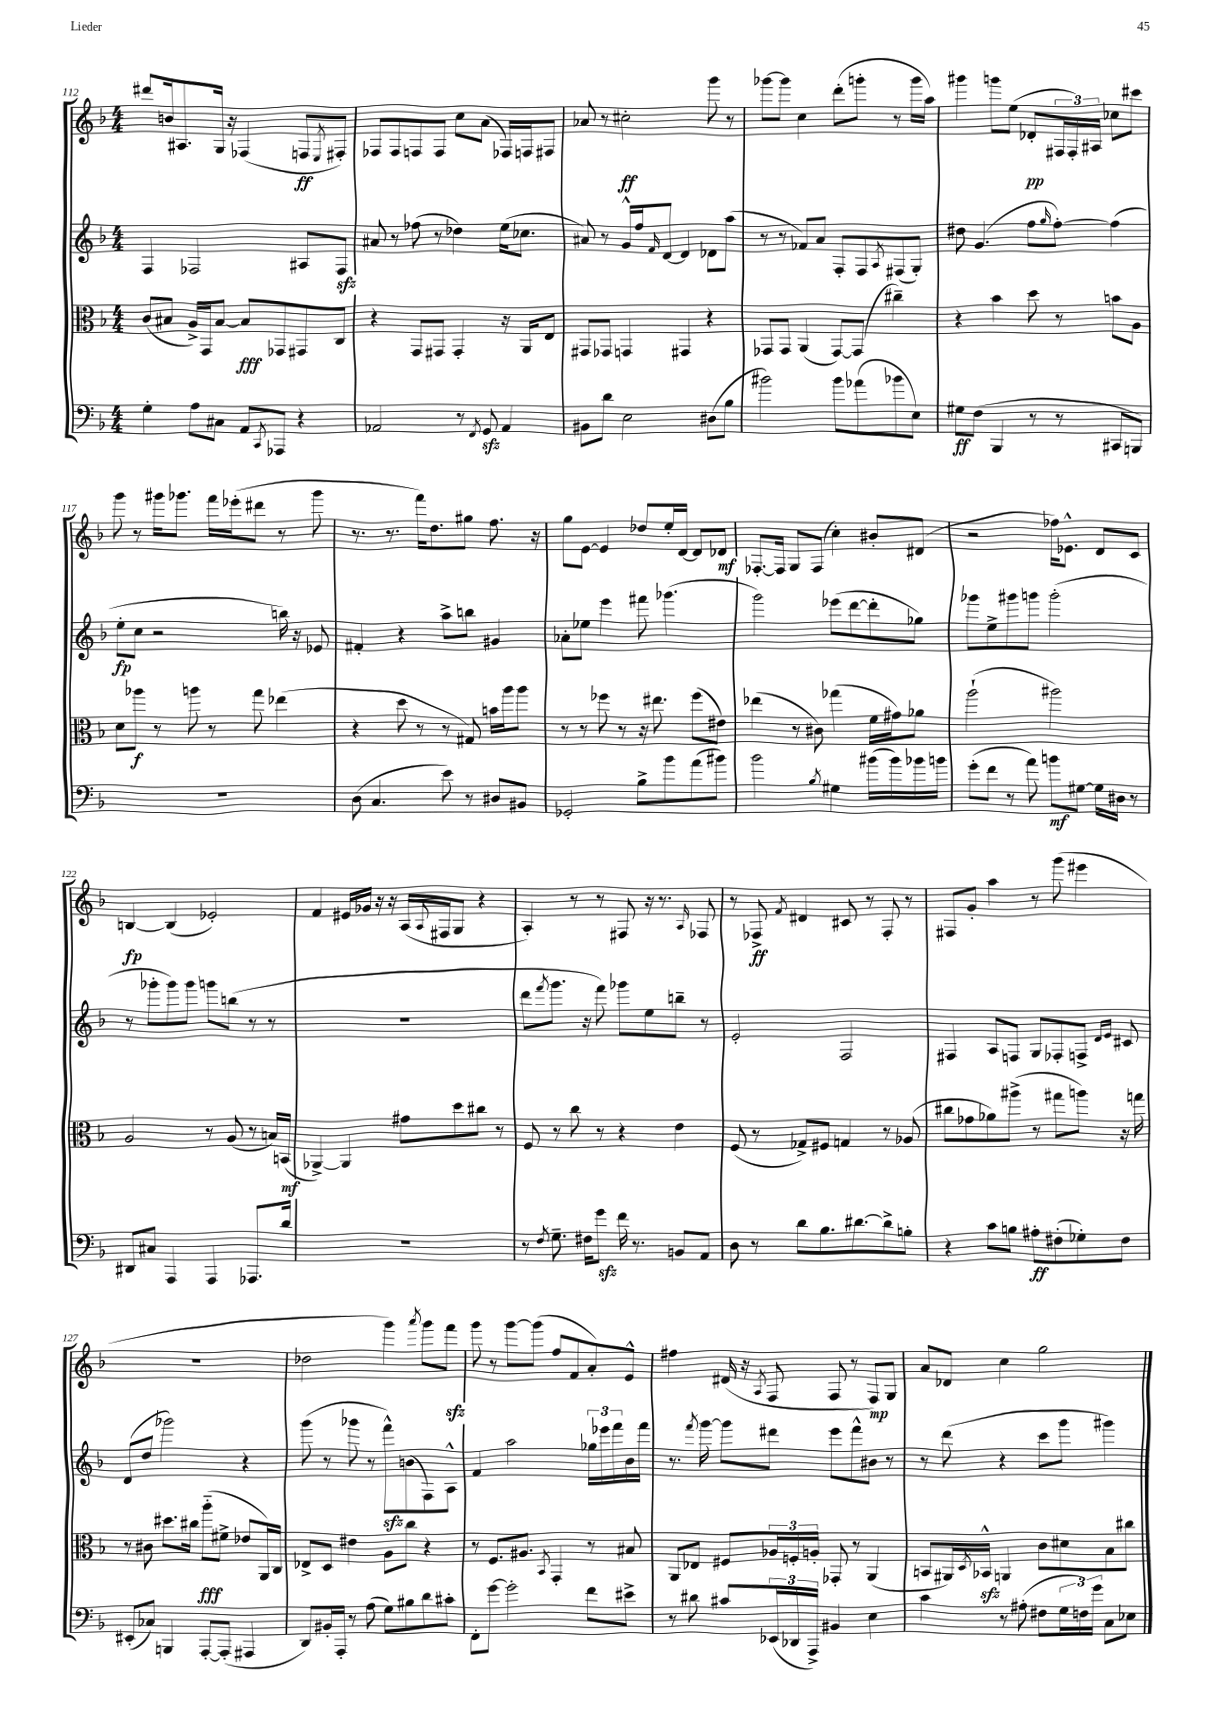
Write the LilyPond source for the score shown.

<<
\new StaffGroup <<
\new Staff = "s0" {
    \clef treble \key f \major \numericTimeSignature \time 4/4
    dis'''8 b'16 ais8. g16 r16 fes4( f8\ff \acciaccatura { e8 } fis8-.) |
    fes8 fes8 f8 f8 c''8 a'8( fes16) f16 fis8 |
    aes'8 r8 cis''2-.\ff g'''8 r8 |
    ges'''8~ ges'''8 c''4 d'''8-.( g'''8-. r8 g'''16 a''16) |
    gis'''4 g'''8 e''8( des'8-.\pp \tuplet 3/2 { fis16 fis16-.) ais16 } ces''8 cis'''8 |
    g'''8 r8 gis'''16 ges'''8. f'''16 ees'''16-.( dis'''8 r8 ges'''8 |
    r8. r8. f'''16) d''8. gis''8 f''8. r16 |
    g''8 e'8~ e'4 des''8 e''16-. d'16~ d'8 des'8\mf |
    fes8.~-. fes16 g8 fes8( c''4-.) bis'8-. dis'8( |
    r2 fes''16) ees'8.-^ d'8 c'8 |
    b4~\fp b4( ees'2-.) |
    f'4 eis'16 ges'16 r16 r16 a16( \appoggiatura { a8 } fis16 g8 r4 |
    a4-.) r8 r8 fis8 r16 r8. \grace { a16 } fes8 |
    r8 fes8->\ff \acciaccatura { f'8 } dis'4 cis'8 r8 fes8-. r8 |
    fis8 g'8-. a''4 r8 g'''8( eis'''4 |
    R1 |
    des''2 g'''4) \acciaccatura { a'''8 } g'''8 f'''8\sfz |
    g'''8 r8 g'''8~ g'''8( f''8 f'8 a'8-.) e'8-^ |
    fis''4 dis'16( r16 \acciaccatura { a8 } f8 f8 r8 f8\mp) g8 |
    a'8 des'8 c''4 g''2 \bar "|." |
}
\new Staff = "s1" {
    \clef treble \key f \major \numericTimeSignature \time 4/4
    f4 fes2 ais8 fes8\sfz |
    ais'8 r8 fes''8( r8 des''4) e''16( ces''8. |
    ais'8) r8 g'16-^ f''16 \grace { f'16 } d'8~ d'4 des'8 a''8( |
    r8 r8 fes'8) a'8 f8-. f8 \acciaccatura { a8 } fis8( g8-.) |
    dis''8 g'4.( f''8 \grace { g''16 } f''8~-.) f''4( |
    e''8-.\fp c''8 r2 b''16) r16 ees'8 |
    fis'4-. r4 a''8-> b''8 gis'4 |
    aes'8-. ees''8 e'''4 fis'''8 ges'''4.( |
    g'''2) ees'''8( d'''8~ d'''8-. ges''8) |
    ges'''8 e''8-> gis'''8 g'''8 g'''2-.( |
    r8 ges'''8-. ges'''8) ges'''8 g'''8 b''8( r8 r8 |
    R1 |
    d'''8 \acciaccatura { f'''8 } g'''8. r16 f'''8) ges'''8 e''8 b''8-- r8 |
    e'2-. f2 |
    fis4 a8 f8 g8 fes8-. f8-> \grace { d'16 e'16 } cis'8 |
    d'8( d''8 ges'''2) r4 |
    g'''8( r8 ges'''8 r8 f'''8-^\sfz) b'8( f8) a8-^ |
    f'4 a''2 \tuplet 3/2 { ges''16 ees'''16 f'''16 } bes'16 f'''16 |
    r8. \acciaccatura { f'''8 } g'''16~ g'''8 dis'''8 e'''8 f'''8-^ bis'8 r8 |
    r8 d'''8( r4 c'''8 g'''8 gis'''4) \bar "|." |
}
\new Staff = "s2" {
    \clef alto \key f \major \numericTimeSignature \time 4/4
    c'8( bis8 a16->) g,16 bis8~ bis8\fff ges,8 gis,8 c8 |
    r4 g,8 gis,8 gis,4-. r16 a,16 e8 |
    gis,8 ges,8 g,4 gis,4 r4 |
    ges,8 ges,8 a,4( ges,8~) ges,8( cis''4--) |
    r4 bes'4 d''8 r8 b'8 a8 |
    d'8 aes''8\f r8 a''8 r8 g''8 ees''4( |
    r4 d''8 r8 r8 gis8) b'16 a''16 a''8 |
    r8 r8 fes''8 r8 r16 eis''8. fes''8( eis'8) |
    ees''4( r8 cis'8) ges''4( f'16 gis'16) aes'8 |
    a''2-!( ais''2) |
    a2 r8 a8( r8 b16) b,16\mf( |
    aes,4~->) aes,4 gis'8 d''8 cis''8 r8 |
    f8 r8 c''8 r8 r4 e'4 |
    f8( r8 ges8->) fis8 g4 r8 aes8( |
    cis''8 ges'8 aes'8) ais''8->( r8 gis''8 a''8) r16 g''16 |
    r8 cis'8 dis''8. cis''16 a''8-_\fff( fis'8-> ees'8 a,16) c16 |
    ees8-> d8 eis'4 a8 c''8 r4 |
    r8 f8. ais8. \acciaccatura { bes,8 } g,4-. r8 bis8 |
    a,8 ees8 fis8 \tuplet 3/2 { aes16 f16-. a16-. } ges,8-. r8 a,4( |
    b,8 ais,16) \acciaccatura { d8 } bes,16-^\sfz a,4 c'8 dis'8 bes8 cis''8 \bar "|." |
}
\new Staff = "s3" {
    \clef bass \key f \major \numericTimeSignature \time 4/4
    g4-. a8 cis8 a,8 \acciaccatura { c,8 } aes,,8 r4 |
    aes,2 r8 \acciaccatura { f,8 } g,8\sfz aes,4 |
    bis,8 d'8 e2 dis8( bes8 |
    bis'2) bis'8 aes'8( bes'8 e8) |
    gis8\ff f8( bes,,4 r8 r8 cis,8 b,,8) |
    R1 |
    d8( c4. e'8) r8 dis8 bis,8 |
    ges,2-. bes8-> bes'8 a'8( bis'8) |
    bes'2 \acciaccatura { bes8 } gis4 bis'16( bis'16) bes'16 b'16 |
    g'8-.( f'8 r8 a'8) b'8\mf gis8~ gis16 dis16 r8 |
    dis,8 cis8 a,,4 a,,4 aes,,8. d'16 |
    R1 |
    r8 \acciaccatura { f8 } g8.-- fis16 g'8\sfz f'16 r8. b,8 a,8 |
    d8 r8 d'8 bes8. dis'8.~ dis'8-> b8-. |
    r4 c'8 b8 ais8-.\ff fis8-.( ges8-.) fis8 |
    eis,8-.( ces8) b,,4 a,,8~-. a,,8-.( ais,,4 |
    d,8) bis,16-. a,,16-. r8 a8( g8) bis8 d'8 cis'8-. |
    f,8-. g'8~ g'2-. f'8 eis'8-> |
    r8 dis'8 cis'8 \tuplet 3/2 { ees,16( des,16 a,,16->) } bis,4 e4 |
    c'4 r8 ais8-.( fis8 \tuplet 3/2 { g16 f16) g'16 } c8 ees8 \bar "|." |
}
>>
>>
\layout { \context { \Score currentBarNumber = #112 } }
